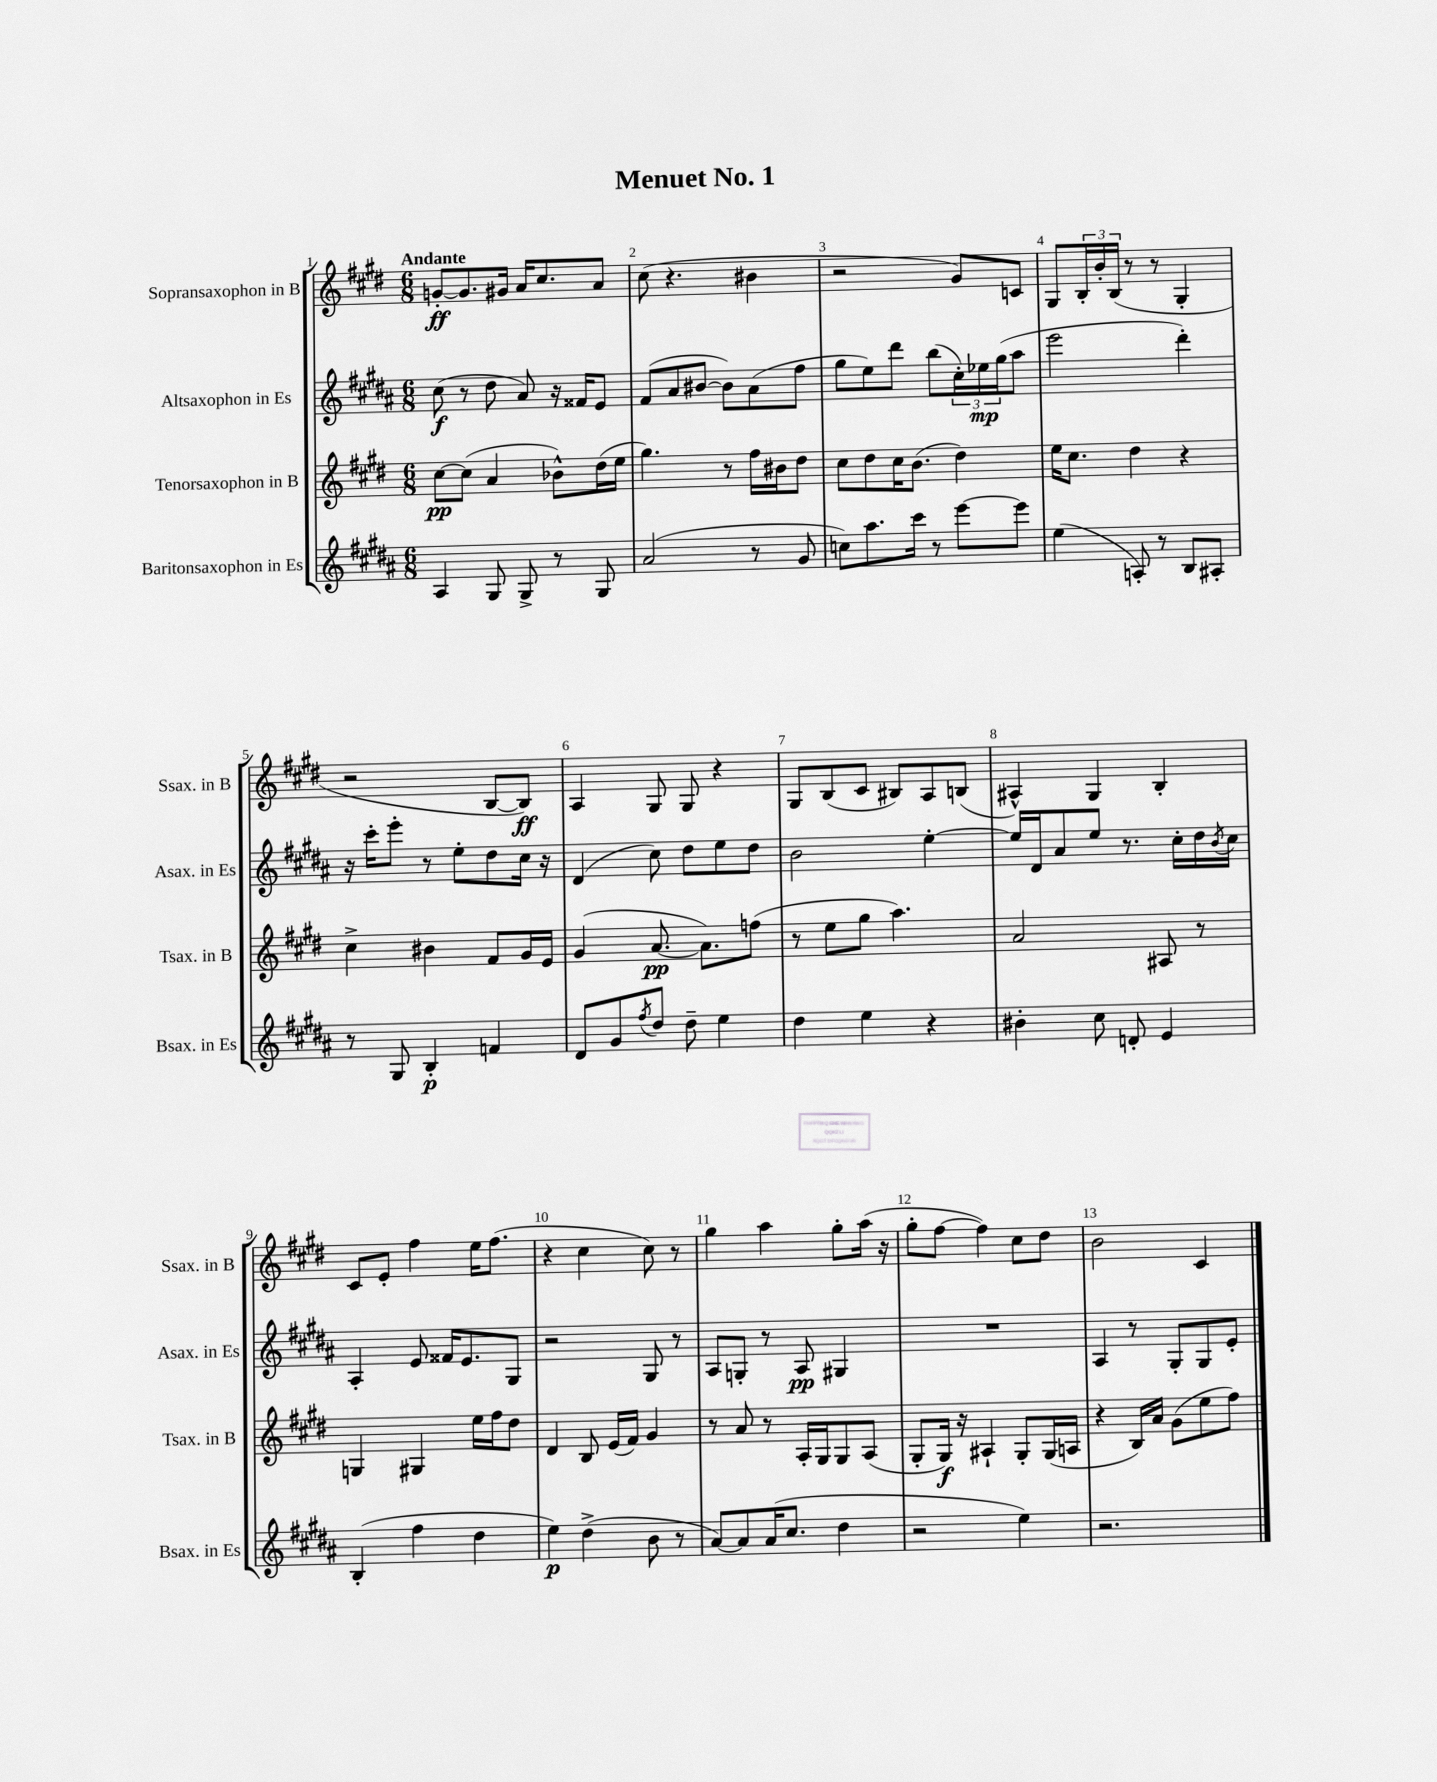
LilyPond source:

\header { title = "Menuet No. 1" }
<<
\new StaffGroup <<
\new Staff = "s0" \with { instrumentName = "Sopransaxophon in B" shortInstrumentName = "Ssax. in B" } {
    \clef treble \key e \major \numericTimeSignature \time 6/8 \tempo "Andante"
    g'8~-.\ff g'8. gis'16 a'16 cis''8. a'8 |
    cis''8( r4. bis'4 |
    r2 gis'8) c'8 |
    gis8 \tuplet 3/2 { b16-. b'16-. b16( } r8 r8 gis4-. |
    r2 b8~ b8\ff) |
    a4 gis8 gis8 r4 |
    gis8 b8( cis'8 bis8) a8 b8( |
    ais4-^) gis4 b4-. |
    cis'8 e'8-. fis''4 e''16 fis''8.( |
    r4 cis''4 cis''8) r8 |
    gis''4 a''4 gis''8-. a''16( r16 |
    gis''8-. fis''8~ fis''4) cis''8 dis''8 |
    b'2 cis'4 \bar "|." |
}
\new Staff = "s1" \with { instrumentName = "Altsaxophon in Es" shortInstrumentName = "Asax. in Es" } {
    \clef treble \key b \major \numericTimeSignature \time 6/8
    cis''8\f( r8 dis''8 ais'8) r16 fisis'16 e'8 |
    fis'8( ais'8 bis'8~ bis'8) ais'8( fis''8 |
    gis''8 e''8) dis'''8 b''8( \tuplet 3/2 { cis''16-.) ees''16\mp gis''16( } ais''8 |
    e'''2 dis'''4-.) |
    r16 cis'''16-. e'''8-. r8 e''8-. dis''8 cis''16 r16 |
    dis'4( cis''8) dis''8 e''8 dis''8 |
    b'2 e''4~-. |
    e''16 dis'16 ais'8 e''8 r8. cis''16-. dis''16 \acciaccatura { b'8 } cis''16 |
    ais4-. e'8 fisis'16 e'8. gis8 |
    r2 gis8 r8 |
    ais8 g8-. r8 ais8\pp gis4 |
    R2. |
    ais4 r8 gis8-. gis8 e'8-. \bar "|." |
}
\new Staff = "s2" \with { instrumentName = "Tenorsaxophon in B" shortInstrumentName = "Tsax. in B" } {
    \clef treble \key e \major \numericTimeSignature \time 6/8
    cis''8~\pp cis''8( a'4 bes'8-^) dis''16( e''16 |
    gis''4.) r8 fis''16 bis'16 dis''8 |
    cis''8 dis''8 cis''16 b'8.( dis''4) |
    e''16 cis''8. dis''4 r4 |
    cis''4-> bis'4 fis'8 gis'16 e'16 |
    gis'4( a'8.~\pp a'8.) f''8( |
    r8 e''8 gis''8 a''4.) |
    a'2 ais8 r8 |
    g4 gis4 e''16 fis''16 dis''8 |
    dis'4 b8 e'16( fis'16) gis'4 |
    r8 a'8 r8 a16-. gis16 gis8 a8( |
    gis8-. gis16\f) r16 ais4-! gis8-. gis16( a16 |
    r4 b16) a'16 gis'8( e''8 fis''8) \bar "|." |
}
\new Staff = "s3" \with { instrumentName = "Baritonsaxophon in Es" shortInstrumentName = "Bsax. in Es" } {
    \clef treble \key b \major \numericTimeSignature \time 6/8
    ais4 gis8 gis8-> r8 gis8 |
    ais'2( r8 gis'8 |
    c''8) ais''8. cis'''16 r8 e'''8~ e'''8 |
    e''4( a8-.) r8 b8 ais8-. |
    r8 gis8 b4-.\p f'4 |
    dis'8 gis'8 \acciaccatura { fis''8 } dis''8 dis''8-- e''4 |
    dis''4 e''4 r4 |
    bis'4-. cis''8 d'8-. e'4 |
    b4-.( fis''4 dis''4 |
    e''4\p) dis''4->( b'8 r8 |
    ais'8~) ais'8 ais'16( cis''8. dis''4 |
    r2 e''4) |
    r2. \bar "|." |
}
>>
>>
\layout { \context { \Score \override BarNumber.break-visibility = ##(#f #t #t) barNumberVisibility = #all-bar-numbers-visible } }
